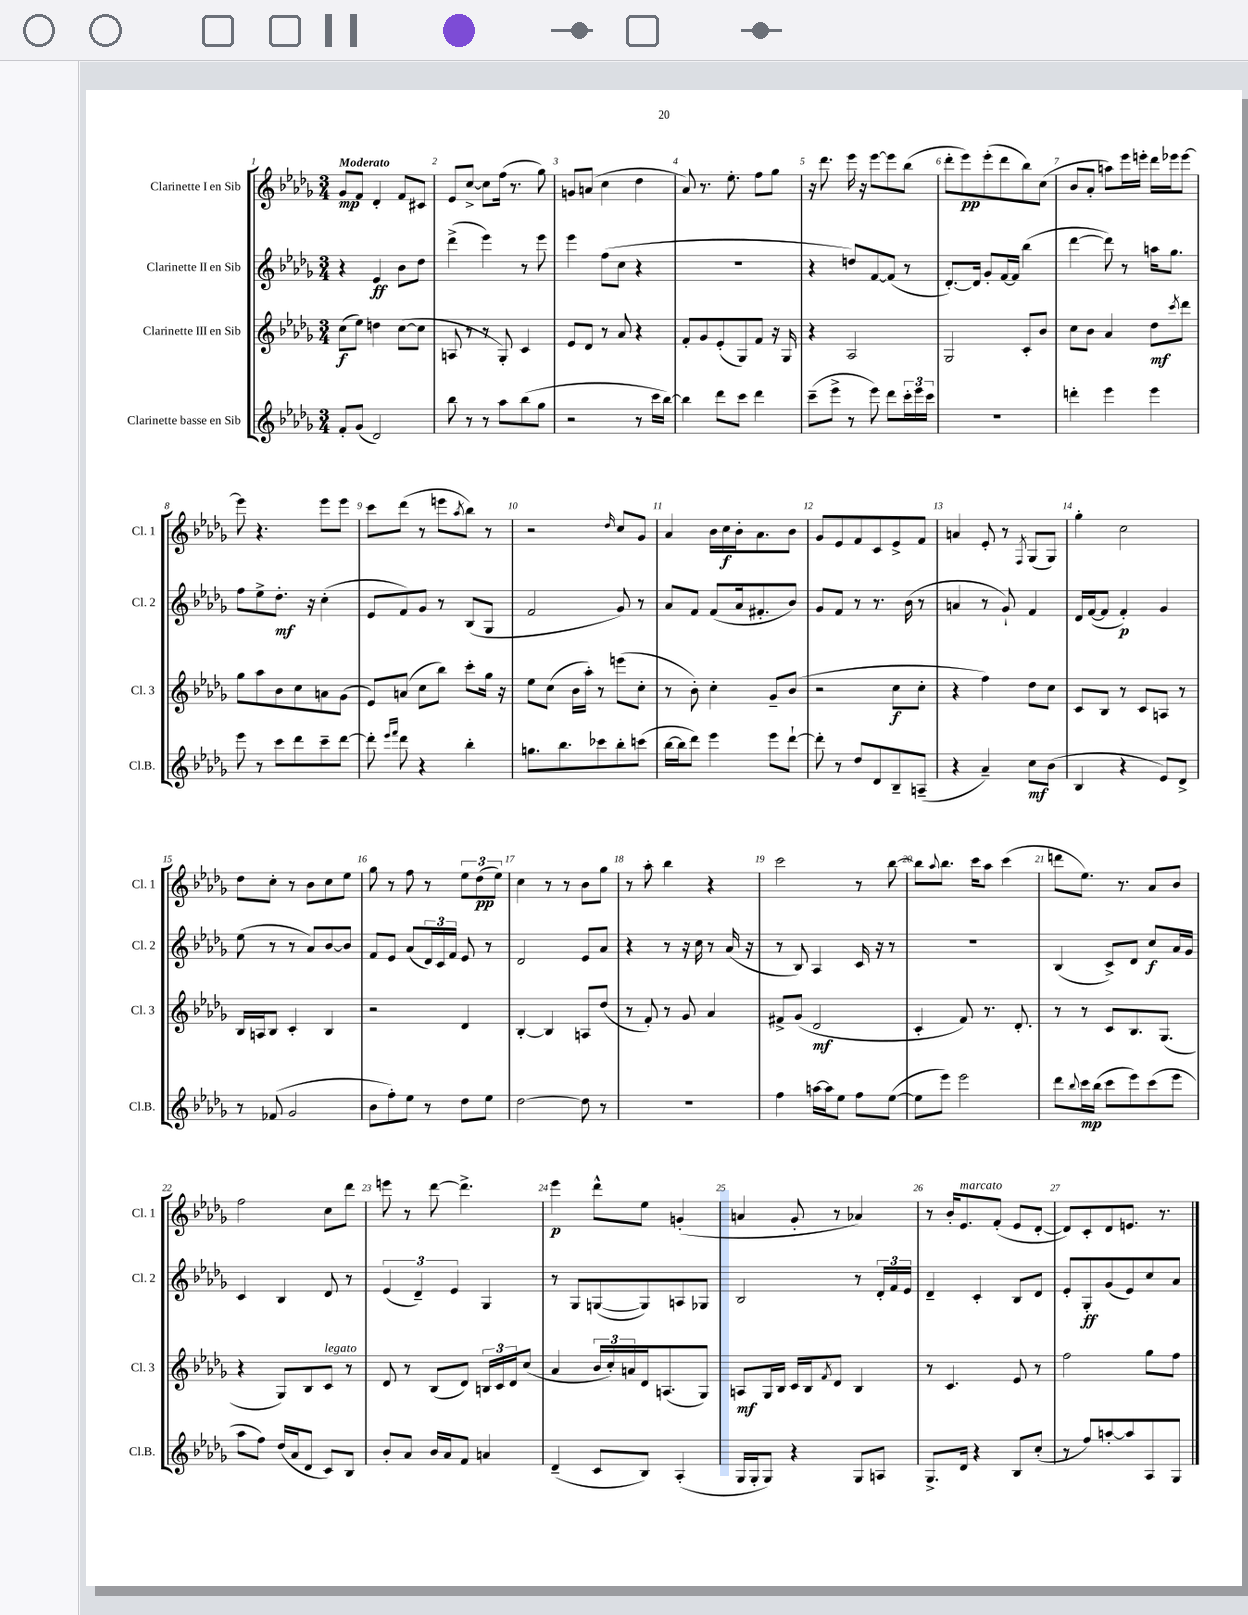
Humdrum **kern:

**kern	**kern	**kern	**kern
*staff4	*staff3	*staff2	*staff1
*clefG2	*clefG2	*clefG2	*clefG2
*k[b-e-a-d-g-]	*k[b-e-a-d-g-]	*k[b-e-a-d-g-]	*k[b-e-a-d-g-]
*M3/4	*M3/4	*M3/4	*M3/4
8f'/L	(8cc\L	4r	8g-/L
(8g-/J	8ee-\J)	.	8f/J
2d-/)	4dd\	4e-/	4d-'/
.	([8cc\L	8b-\L	8f/L
.	8cc\]J	8dd-\J	8c#/J
=	=	=	=
8bb-\	8A/	(4ddd-^\	8e-/L
8r	8r	.	[8cc^/J
8r	8r	4eee-\)	8cc\]L
8aa-\L	8G-'/)	.	(16ff\Jk
.	.	.	8.r
(8bb-\	4c/	8r	.
8gg-\J	.	8eee-\	8gg-\)
=	=	=	=
2r	8e-/L	4eee-\	8g/L
.	8d-/J	.	(8a/J
.	8r	(8ff\L	4cc\
.	8a-/	8cc\J	.
8r	4r	4r	4dd-\
16ccc\LL	.	.	.
[16bb-\JJ)	.	.	.
=	=	=	=
4bb-\]	8f'/L	2.r	8a-/)
.	8g-/	.	8.r
8ddd-\L	(8e-'/	.	.
.	.	.	8.ee-'\
8ccc\J	8G-/)	.	.
4ddd-\	8f/J	.	8ff\L
.	16r	.	8gg-\J
.	16G-/	.	.
=	=	=	=
(8ccc~\L	4r	4r	16r
.	.	.	8.ddd-\
8eee-^\J	.	.	.
8r	2A-/	8dd/L)	16eee-\
.	.	.	16r
8eee-\)	.	[8f/	[8eee-\L
8ddd-\L	.	(8f/]J	8eee-\]
24ccc'\L	.	8r	(8bb-\J
24eee-\	.	.	.
24ccc\JJ	.	.	.
=	=	=	=
2.r	2G-/	[8.d-'/L)	8ddd-'\L
.	.	.	8eee-\)
.	.	16d-/]Jk	.
.	.	8g-'/L	(8eee-'\
.	.	[16f/L	8ddd-\
.	.	16f/]JJ	.
.	8c'/L	(4bb-\	8bb-\)
.	8b-/J	.	(8cc\J
=	=	=	=
4ddd'\	8cc\L	[4ddd-\	8b-/L
.	8b-\J	.	8a-'/J
4eee-\	4a-/	8ddd-\])	8aa\L)
.	.	8r	16eee-\L
.	.	.	16eee'\JJ
4eee-\	8dd-\L	16aa\LK	16ddd-\LL
.	.	8.gg-\J	16eee-\J
.	8qccc/	.	.
.	8ddd-\J	.	[8eee-\J
=	=	=	=
8eee-\	8gg-\L	8ff\L	8eee-\]
8r	8aa-\	8ee-^\	4.r
8ccc\L	8b-\	8.dd-'\J	.
8ddd-\	8cc\	.	.
.	.	16r	.
8ccc~\	8a\	(4cc'\	8eee-\L
[8ddd-\J	(8g-\J	.	8eee-\J
=	=	=	=
8ddd-'\]	8e-/L)	8e-/L	8ccc\L
16qqeee-/LL	.	.	.
16qqfff/JJ	.	.	.
8ddd-\	(8a/J	8f/)	(8ddd-\J
4r	8cc\L	8g-/J	8r
.	8bb-\J)	8r	8eee\L
.	.	.	8qaa-/
4bb-'\	8ccc'\L	(8B-/L	8bb-\J)
.	16gg-\Jk	8G-/J	8r
.	16r	.	.
=	=	=	=
8.gg\L	8ee-\L	2f/	2r
.	(8cc\J	.	.
8.bb-\	.	.	.
.	16b-\LL	.	.
.	16aa-'\JJ)	.	.
8ccc-\	8r	.	.
.	.	.	16qqdd-/
8bb-'\	(8eee\L	8g-/)	8cc/L
(8ccc\J	8cc'\J	8r	8g-/J
=	=	=	=
[16bb-\LL	8r	8a-/L	4a-/
16bb-\]J	.	.	.
8ddd-\J)	8b-'\)	8f/J	.
4eee-\	4cc'\	(8f/L	16b-\LL
.	.	.	16cc\
.	.	16a-/k	16b-'\J
.	.	8.f#'/	8.a-\
8eee-\L	8g-~/L	.	.
[8ddd-`\J	(8b-/J	8b-/J)	8b-\J
=	=	=	=
8ddd-'\]	2r	8g-/L	8g-/L
8r	.	8f/J	8e-/
8dd-/L	.	8r	8f/
8d-/	.	8.r	8c/
8B-~/	8cc\L	.	8e-^/
.	.	(16b-\	.
(8A~/J	8cc'\J	8r	8f/J
=	=	=	=
4r	4r	4a/	4a/
4a-~/)	4ff\)	8r	8e-'/
.	.	8g-`/)	8r
.	.	.	8qF/
8cc\L	8dd-\L	4f/	(8G-/L
(8b-\J	8cc\J	.	8G-/J)
=	=	=	=
4B-/	8c/L	16d-/LL	4gg-'\
.	.	([16f/J	.
.	8B-/J	8f/]J	.
4r	8r	4f'/)	2cc\
.	8c/L	.	.
8e-/L)	8A/J	4g-/	.
8d-^/J	8r	.	.
=	=	=	=
8r	16B-/LL	(8ee-\	8dd-\L
.	16A/J	.	.
(8f-/	8B-/J	8r	8cc'\J
2g-/	4c'/	8r	8r
.	.	8a-/L)	8b-\L
.	4B-/	[8b-/	8cc\
.	.	8b-/]J	8ee-\J
=	=	=	=
8b-\L	2r	8f/L	8gg-\
8ff'\)	.	8e-/J	8r
8ee-\J	.	(8a-/L	8ff\
8r	.	24d-/L)	8r
.	.	24c/	.
.	.	24f/JJ	.
8dd-\L	4d-/	8e-/	12ee-\L
.	.	.	(12dd-\
8ee-\J	.	8r	.
.	.	.	12ee-\J)
=	=	=	=
[2dd-\	[4B-'/	2d-/	4cc\
.	4B-/]	.	8r
.	.	.	8r
8dd-\]	8A/L	8e-/L	8b-\L
8r	(8dd-/J	8a-/J	8gg-\J
=	=	=	=
2.r	8r	4r	8r
.	8f'/)	.	8aa-'\
.	8r	8r	4bb-\
.	8g-/	16r	.
.	.	16cc\	.
.	4a-/	8r	4r
.	.	(16a-/	.
.	.	16r	.
=	=	=	=
4ff\	8f#^/L	8r	2ccc\
.	(8g-/J	8B-/)	.
[16aa\LL	2d-/	4A-/	.
16aa\]J	.	.	.
8ee-\J	.	.	.
8ff\L	.	16c/	8r
.	.	16r	.
([8ee-\J	.	8r	[8bb-\
=	=	=	=
8ee-\]L	4c'/	2.r	8bb-\]L
.	.	.	8qqaa-/
8eee-\J)	.	.	8.bb-\J
2eee-\	8f/)	.	.
.	.	.	16ccc\LK
.	8.r	.	8aa-\J
.	.	.	(4ccc\
.	8.d-'/	.	.
=	=	=	=
8ddd-\L	8r	(4B-/	8ddd\L
8qqbb-/	.	.	.
16ccc\L	8r	.	8.ee-\J)
(16bb-\JJ	.	.	.
8ccc\L	8c/L	8c^/L)	.
.	.	.	8.r
8eee-\)	8.B-/	8d-/J	.
(8ccc\	.	8cc/L	8a-/L
.	(8.G-/J	.	.
8eee-\J	.	16a-/L	8b-/J
.	.	16g-/JJ	.
=	=	=	=
8aa-\L	4r	4c/	2ff\
8ff\J)	.	.	.
(16dd-/LL	8G-/L)	4B-/	.
16a-/J	.	.	.
8d-/J	8B-/	.	.
8c/L)	8c/J	8d-/	8cc\L
8B-/J	8r	8r	8ddd-\J
=	=	=	=
8b-'/L	8d-/	(6e-/	8eee\
8a-/J	8r	.	8r
.	.	6d-~/)	.
16b-/LL	(8B-/L	.	[8ddd-\
16a-/J	.	.	.
.	.	6e-/	.
8f/J	8d-/J)	.	4.ddd-^\]
4a/	24B/LL	4G-/	.
.	24c/	.	.
.	24d-/J	.	.
.	(8cc/J	.	.
=	=	=	=
(4d-~/	4a-/	8r	4eee-\
.	.	8G-/L	.
8c/L	24b-/LL	([8G/	8ddd-^^\L
.	24cc'/)	.	.
.	24a/	.	.
8B-/J)	16d-/J	8G/])	8ee-\J
.	(8.A/	.	.
(4A-'/	.	8A/	(4g'/
.	8G-/J)	8G-/J	.
=	=	=	=
16G-/LL	8A/L	2B-/	4a/
16G-'/J	.	.	.
8G-/J)	16G-/L	.	.
.	16B-/JJ	.	.
4r	16c/LL	.	8g-'/
.	16B-/J	.	.
.	8qf/	.	.
.	8d-/J	.	8r
8G-/L	4B-/	8r	4a-/)
8A/J	.	24d-'/LL	.
.	.	24f/	.
.	.	24e-/JJ	.
=	=	=	=
8.G-^/L	8r	4d-~/	8r
.	4.c/	.	16b-'/LK
16d-/Jk	.	.	8.e-/
4r	.	4c'/	.
.	.	.	(8f'/J
8B-/L	8e-/	8B-/L	8e-/L
(8cc'/J	8r	8d-/J	[8d-'/J
=	=	=	=
8r	2ff\	8e-'/L	8d-/]L)
8ff/L)	.	8G-'/	8c'/
[8aa'/	.	(8g-/	8d-/
8aa/]	.	8e-/)	8.e/J
8A-/	8gg-\L	8cc/	.
.	.	.	8.r
8G-/J	8ff\J	8a-/J	.
==	==	==	==
*-	*-	*-	*-
